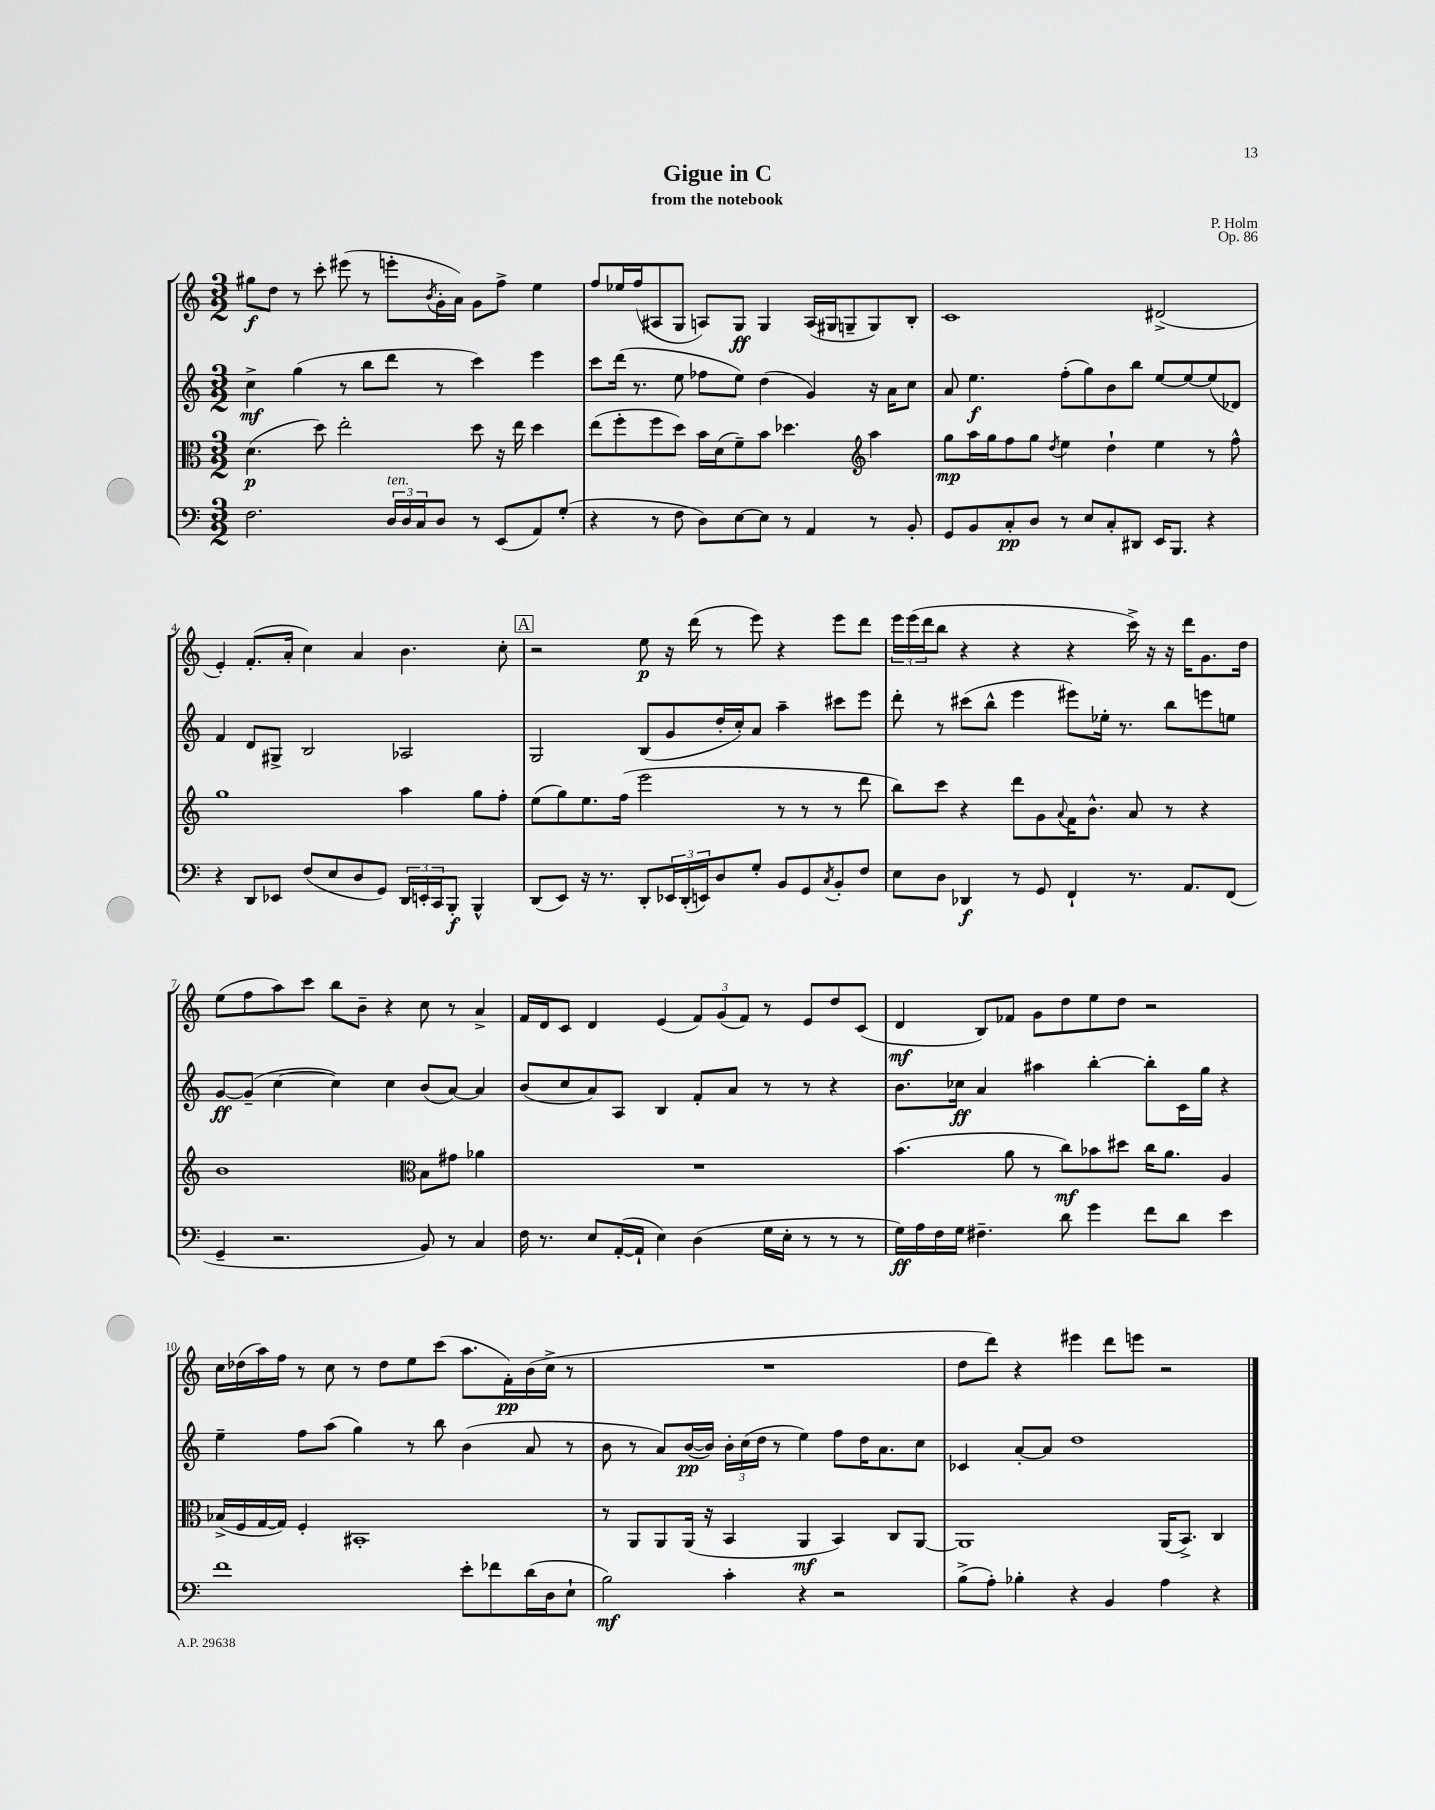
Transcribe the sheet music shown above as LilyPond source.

\header { title = "Gigue in C" composer = "P. Holm" subtitle = "from the notebook" opus = "Op. 86" }
<<
\new StaffGroup <<
\new Staff = "s0" {
    \clef treble \key c \major \numericTimeSignature \time 3/2
    gis''8\f d''8 r8 c'''8-. eis'''8( r8 e'''8-. \acciaccatura { b'8 } g'16-. a'16) g'8 f''8-> e''4 |
    f''8 ees''16 f''16( ais8 g8 a8) g8\ff g4 a16( gis16 g8-- g8) b8-. |
    c'1 dis'2->( |
    e'4-.) f'8.-.( a'16-. c''4) a'4 b'4. c''8-. |
    \mark \markup { \box "A" } r2 e''8\p r16 d'''16( r8 e'''8) r4 e'''8 d'''8 |
    \tuplet 3/2 { e'''16 e'''16( d'''16 } b''8 r4 r4 r4 c'''16->) r16 r16 d'''16 g'8. d''16 |
    e''8( f''8 a''8) c'''8 b''8 b'8-- r4 c''8 r8 a'4-> |
    f'16 d'16 c'8 d'4 e'4( \tuplet 3/2 { f'8) g'8( f'8) } r8 e'8 d''8 c'8( |
    d'4\mf b8) fes'8 g'8 d''8 e''8 d''8 r2 |
    c''16 des''16( a''16) f''16 r8 c''8 r8 des''8 e''8 c'''8( a''8. f'16-.\pp) b'16( c''16-> r8 |
    R1. |
    d''8 d'''8) r4 eis'''4 d'''8 e'''8 r2 \bar "|." |
}
\new Staff = "s1" {
    \clef treble \key c \major \numericTimeSignature \time 3/2
    c''4->\mf g''4( r8 b''8 d'''8 r8 c'''4) e'''4 |
    c'''8 d'''16( r8. e''8 fes''8 e''8) d''4( g'4) r16 a'16 c''8 |
    a'8 e''4.\f f''8-.( g''8) b'8 b''8 e''8~ e''8~ e''8( des'8) |
    f'4 d'8 gis8-> b2 aes2 |
    \mark \markup { \box "A" } g2 b8( g'8 d''16-. c''16-.) a'8 a''4-- cis'''8 e'''8 |
    d'''8-. r8 cis'''8( b''8-^ e'''4 eis'''8) ees''16-. r8. b''8 e'''8 e''8 |
    g'8~\ff g'8--( c''4~ c''4) c''4 b'8( a'8~) a'4 |
    b'8( c''8 a'8) a8 b4 f'8-. a'8 r8 r8 r4 |
    b'8. ces''16\ff a'4 ais''4 b''4~-. b''8-. c'16 g''16 r4 |
    e''4-- f''8 a''8( g''4) r8 b''8 b'4( a'8 r8 |
    b'8 r8 a'8) b'16~\pp( b'16) \tuplet 3/2 { b'16-. c''16( d''16 } r8 e''4) f''8 d''16 a'8. c''8 |
    ces'4 a'8~-. a'8 d''1 \bar "|." |
}
\new Staff = "s2" {
    \clef alto \key c \major \numericTimeSignature \time 3/2
    d'4.\p( d''8) e''2-. d''8 r16 e''16 d''4 |
    e''8( f''8-. f''8 d''8) b'16 d'16( f'8--) b'8 des''4. \clef treble a''4 |
    g''8\mp a''16 g''16 f''8 g''8 \acciaccatura { d''8 } e''4 d''4-! e''4 r8 f''8-^ |
    g''1 a''4 g''8 f''8-. |
    \mark \markup { \box "A" } e''8( g''8) e''8. f''16( e'''2 r8 r8 r8 d'''8 |
    b''8) c'''8 r4 d'''8 g'8 \appoggiatura { a'8 } f'16 b'8.-^ a'8 r8 r4 |
    b'1 \clef alto b8 gis'8 aes'4 |
    R1. |
    b'4.( a'8 r8 c''8\mf) bes'8 dis''8 c''16 a'8. a4 |
    bes16->( f16 g16~ g16) f4-. bis,1-. |
    r8 a,8 a,8 a,16( r16 b,4 a,4\mf b,4) c8 a,8~ |
    a,1 a,16( b,8.->) c4 \bar "|." |
}
\new Staff = "s3" {
    \clef bass \key c \major \numericTimeSignature \time 3/2
    f2. \tuplet 3/2 { d16^\markup { \italic "ten." } d16 c16 } d8 r8 e,8( a,8) g8-.( |
    r4 r8 f8 d8) e8~ e8 r8 a,4 r8 b,8-. |
    g,8 b,8 c8-.\pp d8 r8 e8 c8-. dis,8 e,16 b,,8. r4 |
    r4 d,8 ees,8 f8( e8 d8 g,8) \tuplet 3/2 { d,16 e,16-. c,16 } b,,8-.\f b,,4-^ |
    \mark \markup { \box "A" } d,8( e,8) r16 r8. d,8-. \tuplet 3/2 { ees,16 d,16-.( e,16) } d8 g8-. b,8 g,8 \acciaccatura { c8 } b,8-. f8 |
    e8 d8 des,4\f r8 g,8 f,4-! r8. a,8. f,8( |
    g,4-- r2. b,8) r8 c4 |
    f16 r8. e8 a,16~-.( a,16-! e4) d4( g16 e16-. r8 r8 r8 |
    g16\ff) a16 f16 g16 fis4.-- d'8 g'4 f'8 d'8 e'4 |
    f'1 e'8-. fes'8 d'16( d16 e8-! |
    b2\mf) c'4-. r4 r2 |
    b8->( a8-.) bes4-. r4 b,4 a4 r4 \bar "|." |
}
>>
>>
